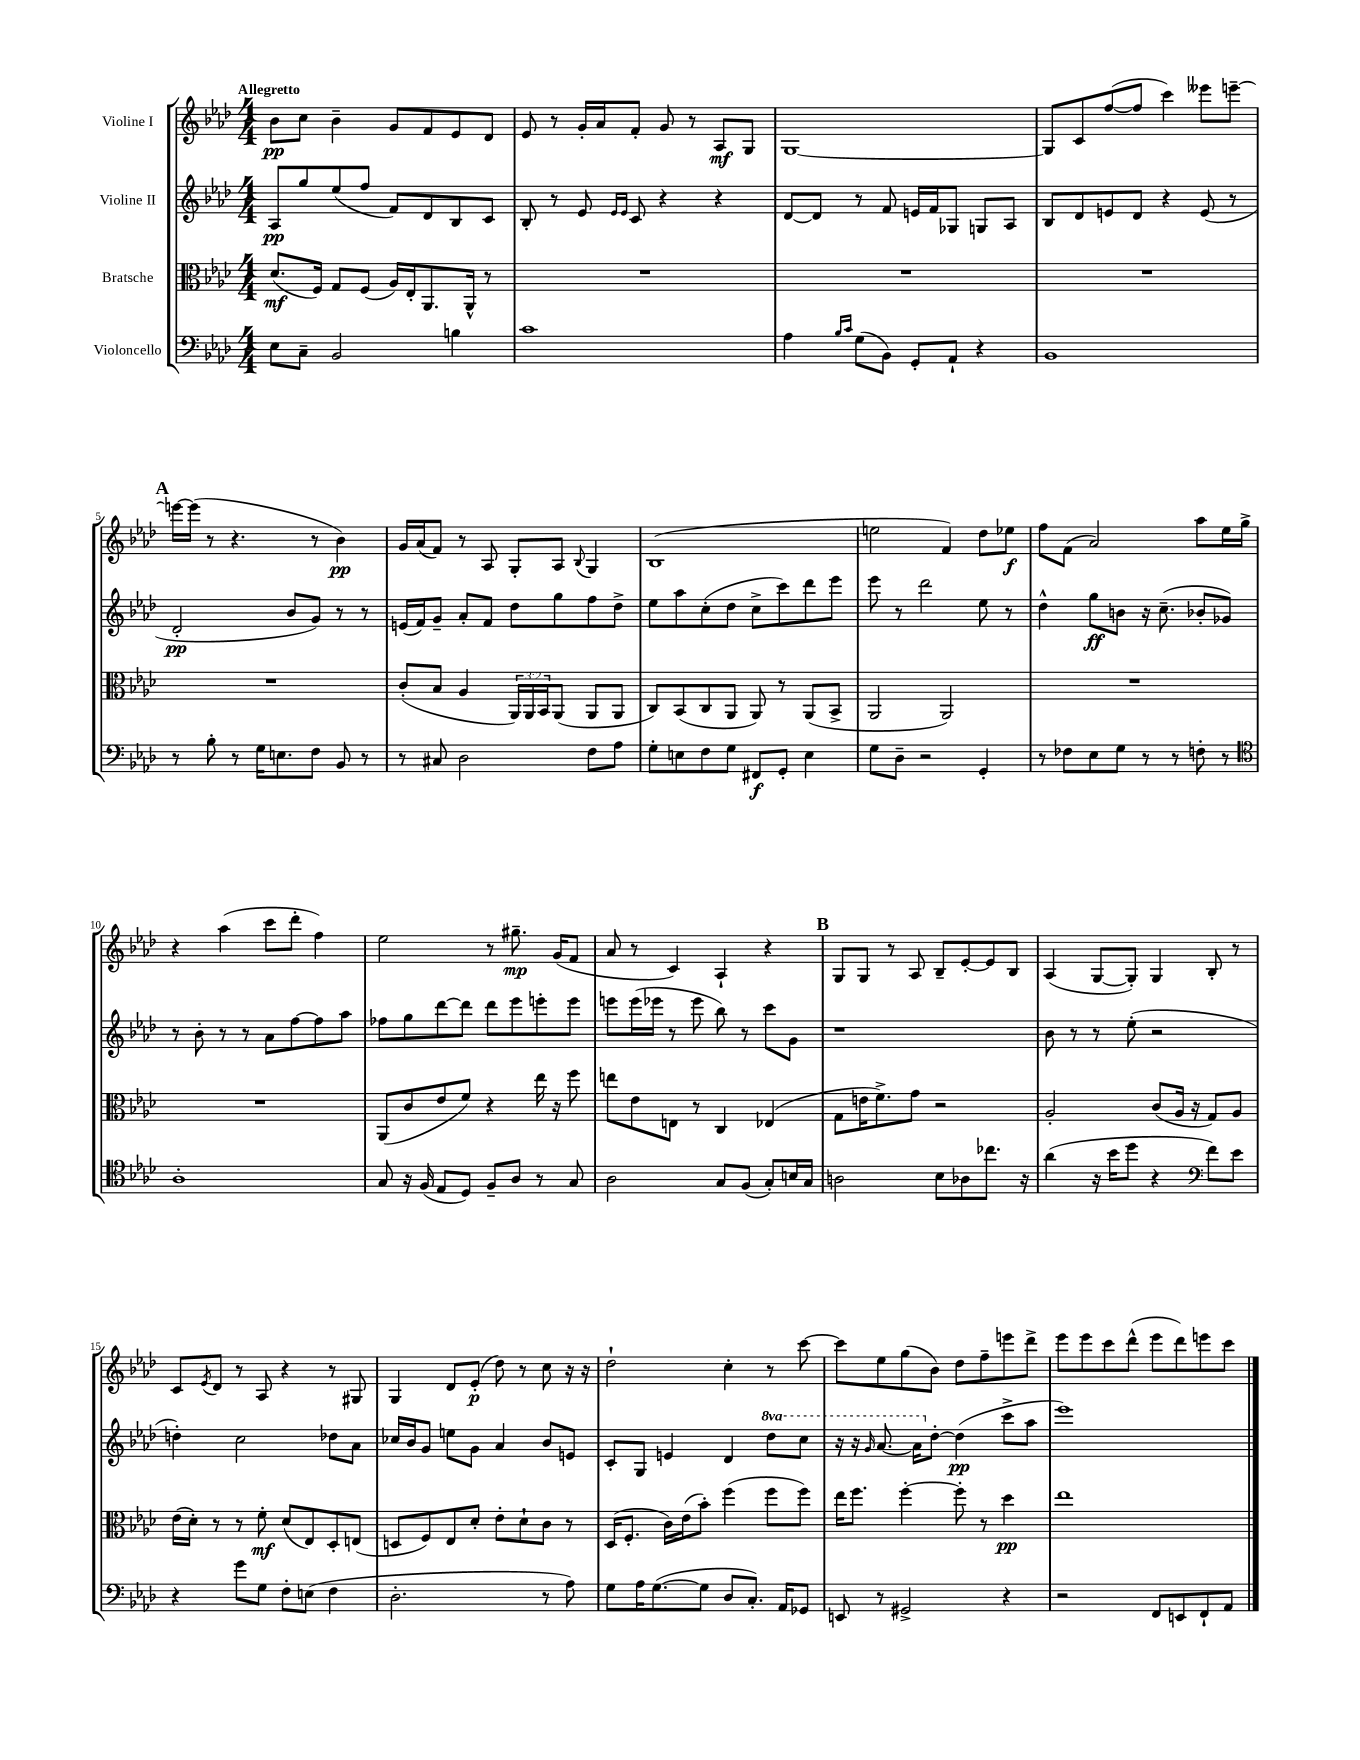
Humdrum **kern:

**kern	**kern	**kern	**kern
*staff4	*staff3	*staff2	*staff1
*clefF4	*clefC3	*clefG2	*clefG2
*k[b-e-a-d-]	*k[b-e-a-d-]	*k[b-e-a-d-]	*k[b-e-a-d-]
*M4/4	*M4/4	*M4/4	*M4/4
8E-\L	(8.d-/L	8A-/L	8b-\L
8C~\J	.	8gg/	8cc\J
.	16F/Jk)	.	.
2BB-/	8G/L	(8ee-/	4b-~\
.	(8F/J	8ff/J	.
.	16A-/LL)	8f/L)	8g/L
.	16E-'/J	.	.
.	8.AA-/	8d-/	8f/
4B\	.	8B-/	8e-/
.	16AA-^^/Jk	.	.
.	8r	8c/J	8d-/J
=	=	=	=
1c	1r	8B-'/	8e-/
.	.	8r	8r
.	.	8e-/	16g'/LL
.	.	.	16a-/J
.	.	16qqe-/LL	.
.	.	16qqe-/JJ	.
.	.	8c/	8f'/J
.	.	4r	8g/
.	.	.	8r
.	.	4r	8A-/L
.	.	.	8G/J
=	=	=	=
4A-\	1r	[8d-/L	[1G
.	.	8d-/]J	.
16qqB-/LL	.	.	.
16qqc/JJ	.	.	.
(8G\L	.	8r	.
8BB-\J)	.	8f/	.
8GG'/L	.	16e/LL	.
.	.	16f/J	.
8AA-`/J	.	8G-/J	.
4r	.	8G/L	.
.	.	8A-/J	.
=	=	=	=
1BB-	1r	8B-/L	8G/]L
.	.	8d-/	8c/
.	.	8e/	([8ff/
.	.	8d-/J	8ff/]J
.	.	4r	4ccc\)
.	.	(8e/	8eee--\L
.	.	8r	[8eee~\J
=	=	=	=
8r	1r	2d-'/	16eee\_LL
.	.	.	(16eee\]JJ
8B-'\	.	.	8r
8r	.	.	4.r
16G\LK	.	.	.
8.E\	.	.	.
.	.	8b-/L	.
8F\J	.	8g/J)	8r
8BB-/	.	8r	4b-\)
8r	.	8r	.
=	=	=	=
8r	(8c'/L	(16e/LL	16g/LL
.	.	16f/J)	(16a-/J
8C#/	8B-/J	8g~/J	8f/J)
2D-\	4A-/	8a-'/L	8r
.	.	8f/J	8A-/
.	24AA-/LL)	8dd-\L	8G'/L
.	24AA-/	.	.
.	24BB-/J	.	.
.	(8AA-/J	8gg\	8A-/J
.	.	.	8qqB-/
8F\L	8AA-/L	8ff\	4G/
8A-\J	8AA-/J	8dd-^\J	.
=	=	=	=
8G'\L	8C/L)	8ee-\L	(1B-
8E\	(8BB-/	8aa-\	.
8F\	8C/	(8cc'\	.
8G\J	8AA-/J	8dd-\J	.
8FF#/L	8AA-/)	8cc^\L	.
8GG'/J	8r	8ccc\)	.
4E\	(8AA-/L	8ddd-\	.
.	8BB-^/J	8eee-\J	.
=	=	=	=
8G\L	2AA-/	8eee-\	2ee\
8D-~\J	.	8r	.
2r	.	2ddd-\	.
.	2AA-/)	.	4f/)
4GG'/	.	8ee-\	8dd-\L
.	.	8r	8ee-\J
=	=	=	=
8r	1r	4dd-^^\	8ff\L
8F-\L	.	.	(8f\J
8E-\	.	8gg\L	2a-/)
8G\J	.	8b\J	.
8r	.	16r	.
.	.	(8.cc~\	.
8r	.	.	.
8F'\	.	8b-'/L	8aa-\L
8r	.	8g-/J)	16ee-\L
.	.	.	16gg^\JJ
=	=	=	=
*clefC4	*	*	*
1A-'	1r	8r	4r
.	.	8b-'\	.
.	.	8r	(4aa-\
.	.	8r	.
.	.	8a-\L	8ccc\L
.	.	[8ff\	8ddd-'\J
.	.	8ff\]	4ff\)
.	.	8aa-\J	.
=	=	=	=
8G/	(8AA-/L	8ff-\L	2ee-\
16r	8c/	8gg\	.
(16F/	.	.	.
8E-/L	8e-/	[8ddd-\	.
8D-/J)	8f/J)	8ddd-\]J	.
8F~/L	4r	8ddd-\L	8r
8A-/J	.	8eee-\	8.gg#~\
8r	16ee-\	8eee'\	.
.	16r	.	(16g/LK
8G/	8ff\	8eee\J	8f/J
=	=	=	=
2A-\	8ee\L	8eee\L	8a-/
.	8e-\	(16eee\L	8r
.	.	16eee-\JJ	.
.	8E\J	8r	4c/)
.	8r	8eee-\	.
8G/L	4C/	8bb-\)	4A-`/
(8F/J	.	8r	.
8G'/L)	(4E-/	8ccc\L	4r
16B/L	.	8g\J	.
16G/JJ	.	.	.
=	=	=	=
2A\	8G\L	1r	8G/L
.	16e\K	.	8G/J
.	8.f^\)	.	.
.	.	.	8r
.	8g\J	.	8A-/
8B-\L	2r	.	8B-~/L
8A-\	.	.	[8e-'/
8.cc-\J	.	.	8e-/]
.	.	.	8B-/J
16r	.	.	.
=	=	=	=
(4a-\	2A-'/	8b-\	(4A-/
.	.	8r	.
16r	.	8r	[8G/L
16b-\LK	.	.	.
8dd-\J	.	(8ee-'\	8G'/]J)
4r	(8c/L	2r	4G/
.	16A-/Jk	.	.
.	16r	.	.
*clefF4	*	*	*
8f\L)	8G/L)	.	8B-'/
8e-\J	8A-/J	.	8r
=	=	=	=
4r	(16e-\LL	4dd'\)	8c/L
.	16d-'\JJ)	.	.
.	.	.	8qe-/
.	8r	.	8d-/J
8g\L	8r	2cc\	8r
8G\J	8f'\	.	8A-/
8F'\L	(8d-/L	.	4r
(8E\J	8E-/)	.	.
4F\	8D-'/	8dd-\L	8r
.	(8E/J	8a-\J	8G#/
=	=	=	=
2.D-'\	8D/L	16cc-/LL	4G/
.	.	16b-/J	.
.	8F/)	8g/J	.
.	8E-/	8ee\L	8d-/L
.	8d-'/J	8g\J	(8e-'/J
.	8e-'\L	4a-/	8dd-\)
.	8d-`\	.	8r
8r	8c\J	8b-/L	8cc\
8A-\)	8r	8e/J	16r
.	.	.	16r
=	=	=	=
8G\L	(16D-/LK	8c'/L	2dd-`\
.	8.F'/J	.	.
16A-\K	.	8G/J	.
([8.G\	.	.	.
.	16c\LL)	4e/	.
.	(16e-\J	.	.
8G\]J	8b-'\J)	.	.
8D-/L	(4ff\	4d-/	4cc'\
8.C'/J)	.	.	.
.	8ff\L	8ddd-\L	8r
16AA-/LK	.	.	.
8GG-/J	8ff\J)	8ccc\J	[8ccc\
=	=	=	=
8EE/	16ee-\LK	16r	8ccc\]L
.	8.ff\J	16r	.
.	.	16qqgg/	.
8r	.	[8.aa-/	8ee-\
2GG#^/	[4ff'\	.	(8gg\
.	.	16aa-\]LK	.
.	.	[8dd-'\J	8b-\J)
.	8ff'\]	(4dd-\]	8dd-\L
.	8r	.	8ff~\
4r	4dd-\	8ccc^\L	8eee\
.	.	8aa-\J	8ddd-^\J
=	=	=	=
2r	1ee-	1eee-)	8eee-\L
.	.	.	8eee-\
.	.	.	8ccc\
.	.	.	(8ddd-^^\J
8FF/L	.	.	8eee-\L
8EE/	.	.	8ddd-\)
8FF`/	.	.	8eee\
8AA-/J	.	.	8ccc\J
==	==	==	==
*-	*-	*-	*-
